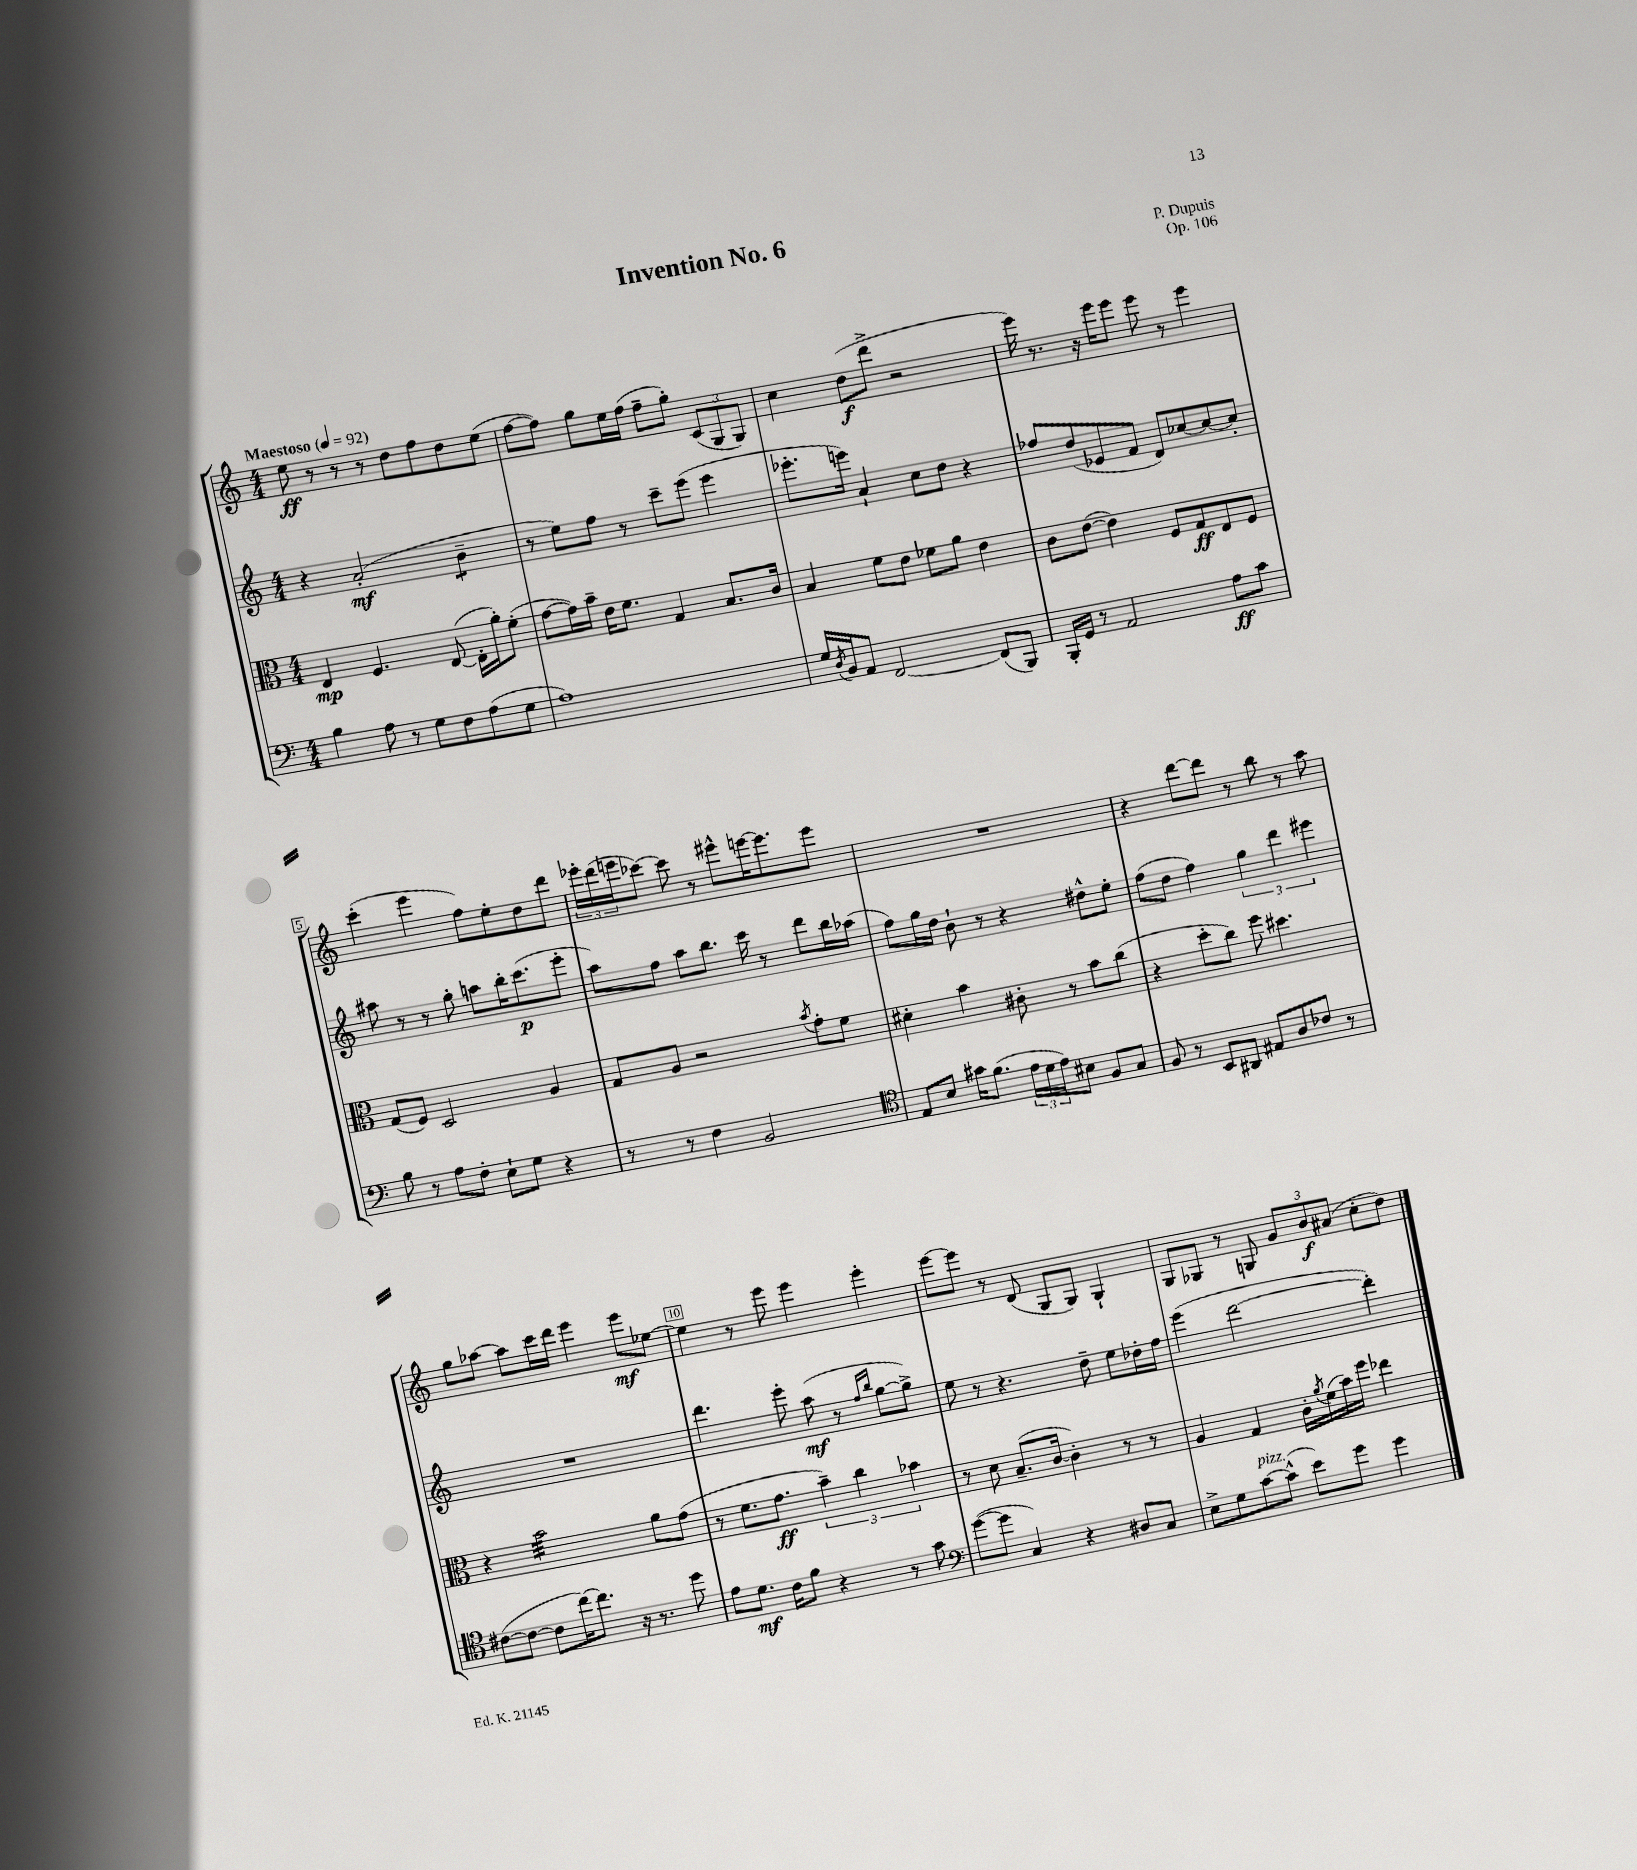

**kern	**kern	**kern	**kern
*staff4	*staff3	*staff2	*staff1
*clefF4	*clefC3	*clefG2	*clefG2
*k[]	*k[]	*k[]	*k[]
*M4/4	*M4/4	*M4/4	*M4/4
*MM92	*MM92	*MM92	*MM92
4B	4E	4r	8ee
.	.	.	8r
8A	4.F	(2a'	8r
8r	.	.	8r
8G	.	.	8dd
8F	([8E	.	8ff
(8A	16E']	4b~	8dd
.	16a')	.	.
8G	(8f'	.	(8ee
=	=	=	=
1A)	[8g	8r	[8ff
.	16g])	8ee)	8ff])
.	16b~	.	.
.	16e	8ff	8gg
.	8.f	.	.
.	.	8r	16ee
.	.	.	(16ff
.	4G	8ccc~	8ff~
.	.	(8eee	8gg')
.	8.B	4eee	(12c
.	.	.	12G
.	.	.	12G)
.	16c	.	.
=	=	=	=
16G	4B	8.eee-'	4cc
8qD	.	.	.
16BB	.	.	.
8AA	.	.	.
.	.	16eee)	.
[2FF	8f	4a`	(8dd
.	8e	.	8ddd^
.	8f-	8cc	2r
.	8a	8dd	.
(8FF]	4e	4r	.
8BBB)	.	.	.
=	=	=	=
16BBB'	8c	8ff-	16eee)
16GG	.	.	8.r
8r	([8e	(8dd	.
2AA	4e])	8e-	16r
.	.	.	16eee
.	.	8f	8eee
.	8F	8d)	8eee
.	8G	[8cc-	8r
8A	8E	8cc-_	4eee
8c	8F	8cc-']	.
=	=	=	=
8B	(8G	8aa#	(4ccc'
8r	8F)	8r	.
8A	2D	8r	4eee
8F'	.	8gg'	.
8E`	.	8aa	8ff)
8G	.	16bb'	8ee'
.	.	(8.ccc	.
4r	4A	.	8dd
.	.	8eee'	8ddd
=	=	=	=
8r	8G	8aa)	24eee-'
.	.	.	(24ddd
.	.	.	24eee
8r	8A	8ff	[8ccc-)
4F	2r	8aa	8ccc-]
.	.	8.bb	8r
2BB	.	.	8eee#^^
.	.	16ccc	.
.	.	8r	[16eee
.	.	.	8.eee]
.	8qb	.	.
.	8g'	8ddd	.
.	8f	16bb	8eee
.	.	(16aa-	.
=	=	=	=
*clefC4	*	*	*
8E	4d#'	8ff)	1r
8B	.	16gg	.
.	.	16dd	.
16g#	4b	8b`	.
(8.f	.	.	.
.	.	8r	.
24e	8c#'	4r	.
24d	.	.	.
24e)	.	.	.
8B#	8r	.	.
8F	8b	8dd#^^	.
8G	(8cc	8ee'	.
=	=	=	=
8F	4r	(8ff	4r
8r	.	8dd	.
8BB	8dd'	4ff)	[8ddd
8AA#	8cc)	.	8ddd]
8E#	8ff	6gg	8r
8A	4.dd#	.	8bb
.	.	6ddd	.
8c-	.	.	8r
.	.	6eee#	.
8r	.	.	8aa
=	=	=	=
([8c#	4r	1r	8gg
8c#_	.	.	[8aa-
8c#]	2b	.	8aa-]
[16cc)	.	.	16ccc
8.cc]	.	.	16ddd
.	.	.	4eee
16r	.	.	.
8.r	.	.	.
.	8a	.	8eee
8dd	(8g	.	[8ee-
=	=	=	=
8e	8r	4.ddd	4ee-]
8.d	8.f	.	.
.	.	.	8r
16c	8.g	.	.
8f	.	8eee'	8eee
4r	6b~)	(8aa	4eee
.	.	8r	.
.	6cc	.	.
.	.	16qqff	.
.	.	16qqbb	.
8r	.	[8gg	4eee'
.	6b-	.	.
8g	.	8gg^])	.
=	=	=	=
*clefF4	*	*	*
([8g	8r	8ee	[8eee
8g]	8d	8r	8eee]
4C)	(8.B~	4.r	8r
.	.	.	(8d
.	[16c	.	.
4r	4c'])	.	8G
.	.	8dd~	8G)
8D#	8r	8ee	4G`
8C	8r	16dd-'	.
.	.	16ff	.
=	=	=	=
8E^	4A	(4eee	8G
8G	.	.	8G-
[8c	4G	[2ddd	8r
(8c^^]	.	.	8G
8e)	16c'	.	12g
.	8qa	.	.
.	(16f	.	.
.	.	.	12b
8g	16b)	.	.
.	.	.	(12a#
.	16ff	.	.
4g	4ee-	4ddd'])	8cc'
.	.	.	8dd)
==	==	==	==
*-	*-	*-	*-
